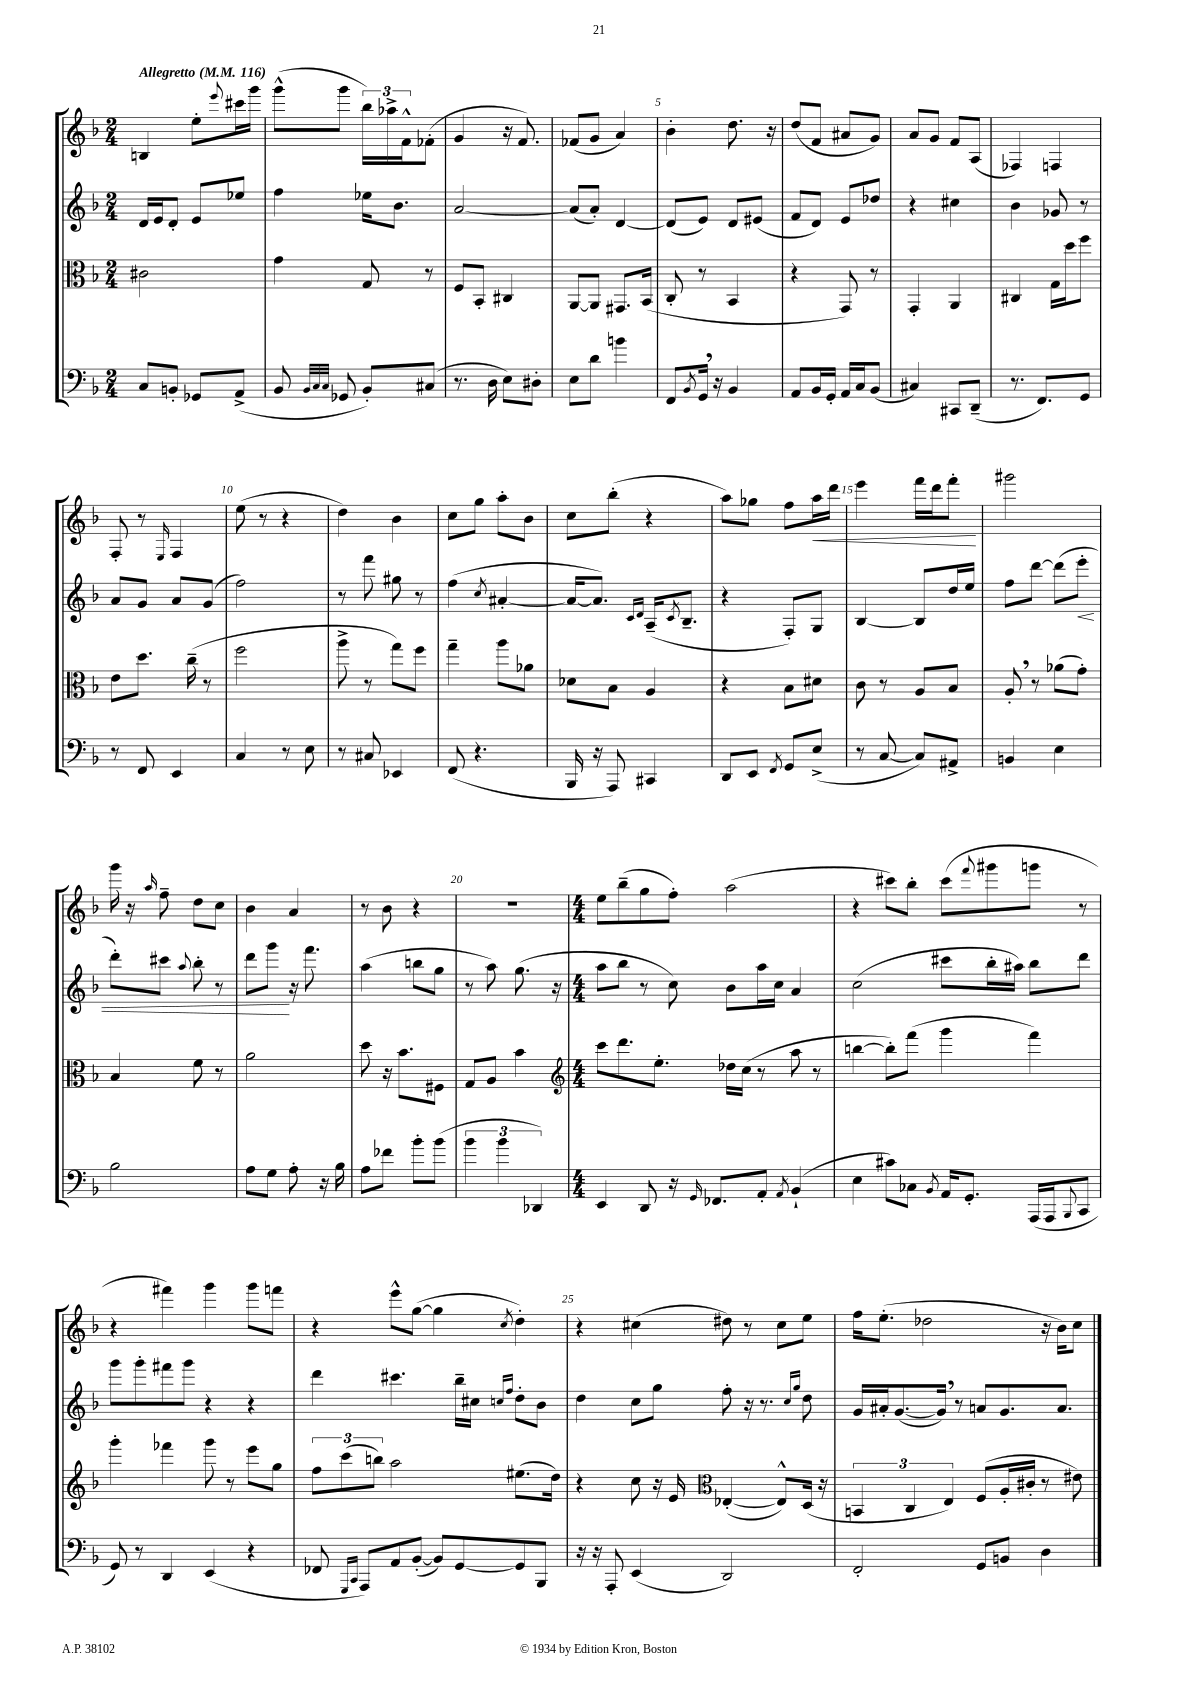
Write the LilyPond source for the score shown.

<<
\new StaffGroup <<
\new Staff = "s0" {
    \clef treble \key f \major \numericTimeSignature \time 2/4 \tempo "Allegretto" 4 = 116
    b4 e''8-. \appoggiatura { e'''8 } cis'''16 g'''16 |
    g'''8-^( g'''8 \tuplet 3/2 { bes''16) aes''16-> f'16-^ } fes'8-.( |
    g'4 r16 f'8.) |
    fes'8( g'8 a'4) |
    bes'4-. d''8. r16 |
    d''8( f'8 ais'8 g'8) |
    a'8 g'8 f'8 a8( |
    fes4) f4 |
    f8-. r8 \grace { e16 } f4 |
    e''8( r8 r4 |
    d''4) bes'4 |
    c''8 g''8 a''8-. bes'8 |
    c''8 bes''8-.( r4 |
    a''8) ges''8 f''8 a''16\< d'''16 |
    e'''4 f'''16 d'''16 f'''8-.\! |
    gis'''2 |
    g'''16 r16 \grace { a''16 } f''8-- d''8 c''8 |
    bes'4 a'4 |
    r8 bes'8 r4 |
    R2 |
    \numericTimeSignature \time 4/4 e''8 bes''8--( g''8 f''8-.) a''2( |
    r4 cis'''8) bes''8-. cis'''8( \appoggiatura { f'''8 } gis'''8 g'''8 r8 |
    r4 fis'''4) g'''4 g'''8 f'''8 |
    r4 e'''8-^ g''8~( g''4 \acciaccatura { c''8 } d''4-.) |
    r4 cis''4( dis''8) r8 cis''8 e''8 |
    f''16 e''8.-.( des''2 r16 bes'16) c''8 \bar "|." |
}
\new Staff = "s1" {
    \clef treble \key f \major \numericTimeSignature \time 2/4
    d'16 e'16 d'8-. e'8 ees''8 |
    f''4 ees''16 bes'8. |
    a'2~ |
    a'8( a'8-.) d'4~ |
    d'8( e'8) d'8 eis'8( |
    f'8 d'8) e'8 des''8 |
    r4 cis''4 |
    bes'4 ges'8 r8 |
    a'8 g'8 a'8 g'8( |
    f''2) |
    r8 f'''8 gis''8 r8 |
    f''4( \acciaccatura { c''8 } ais'4~-. |
    ais'16~ ais'8.) \grace { c'16 d'16 } a16--( \acciaccatura { c'8 } bes8.-- |
    r4 f8-.) g8 |
    bes4~ bes8 d''16 e''16 |
    f''8 d'''8~ d'''8( e'''8-.\< |
    d'''8-.) cis'''8 \appoggiatura { a''8 } bes''8-. r8 |
    d'''8 g'''8\! r16 f'''8. |
    a''4( b''8 g''8 |
    r8 a''8) g''8.( r16 |
    \numericTimeSignature \time 4/4 a''8 bes''8 r8 c''8) bes'8 a''16 c''16 a'4 |
    c''2( cis'''8 bes''16-. ais''16) bes''8 d'''8 |
    g'''8 g'''8-. fis'''8 g'''8 r4 r4 |
    d'''4 cis'''4. bes''16-- cis''16 \grace { c''16 f''16 } d''8-. bes'8 |
    d''4 c''8 g''8 f''8-. r16 r8. \grace { c''16 g''16 } d''8 |
    g'16 ais'16-. g'8.~( g'16) \breathe r8 a'8 g'8. a'8. \bar "|." |
}
\new Staff = "s2" {
    \clef alto \key f \major \numericTimeSignature \time 2/4
    cis'2 |
    g'4 g8 r8 |
    f8 bes,8-. cis4 |
    a,8~ a,8 gis,8. bes,16( |
    c8-. r8 bes,4 |
    r4 g,8) r8 |
    g,4-. a,4 |
    cis4 g16 d''16 f''8 |
    e'8 d''8. c''16--( r8 |
    f''2 |
    a''8-> r8 g''8) f''8 |
    g''4-- a''8 aes'8 |
    des'8 bes8 a4 |
    r4 bes8 dis'8 |
    c'8 r8 a8 bes8 |
    a8-. \breathe r8 aes'8( g'8-.) |
    bes4 f'8 r8 |
    a'2 |
    d''8 r16 bes'8. fis8 |
    g8 a8 bes'4 |
    \numericTimeSignature \time 4/4 \clef treble c'''8 d'''8. e''8.-. des''16 c''16( r8 a''8 r8 |
    b''4~ b''8-.) f'''8( g'''4 f'''4) |
    g'''4-. fes'''4 g'''8 r8 e'''8 g''8 |
    \tuplet 3/2 { f''8 c'''8( b''8) } a''2 eis''8.( d''16) |
    r4 c''8 r16 e'16 \clef alto ees4~-.( ees8-^) d16( r16 |
    \tuplet 3/2 { b,4 c4 e4) } f8( a16-. cis'16-. r8 eis'8) \bar "|." |
}
\new Staff = "s3" {
    \clef bass \key f \major \numericTimeSignature \time 2/4
    c8 b,8-. ges,8 a,8->( |
    bes,8 \grace { bes,32 c32 c32 } ges,8 bes,8-.) cis8( |
    r8. d16 e8) dis8-. |
    e8 d'8 b'4 |
    f,8 \acciaccatura { bes,8 } g,16 \breathe r16 bes,4 |
    a,8 bes,16 g,16-. a,16 c16 bes,8( |
    cis4) cis,8 d,8--( |
    r8. f,8.) g,8 |
    r8 f,8 e,4 |
    c4 r8 e8 |
    r8 cis8 ees,4 |
    f,8( r4. |
    bes,,16 r16 a,,8) cis,4 |
    d,8 e,8 \acciaccatura { f,8 } g,8 e8->( |
    r8 c8~ c8) ais,8-> |
    b,4 e4 |
    bes2 |
    a8 g8 a8-. r16 bes16 |
    a8 fes'8 bes'8-. bes'8( |
    \tuplet 3/2 { bes'4 bes'4 des,4) } |
    \numericTimeSignature \time 4/4 e,4 d,8 r16 \grace { g,16 } fes,8. a,8-. \acciaccatura { a,8 } bes,4-!( |
    e4 cis'8) ces8 \acciaccatura { bes,8 } a,16 g,8.-. a,,16( a,,16 \appoggiatura { bes,,8 } c,8 |
    g,8) r8 d,4 e,4( r4 |
    fes,8 \grace { g,,16 c,16 } a,,8) a,8 bes,8~-.( bes,8) g,8~ g,8 bes,,8 |
    r16 r16 a,,8-. e,4( d,2) |
    f,2-. g,8 b,8 d4 \bar "|." |
}
>>
>>
\layout { \context { \Score \override BarNumber.break-visibility = ##(#f #t #t) barNumberVisibility = #(every-nth-bar-number-visible 5) } }
